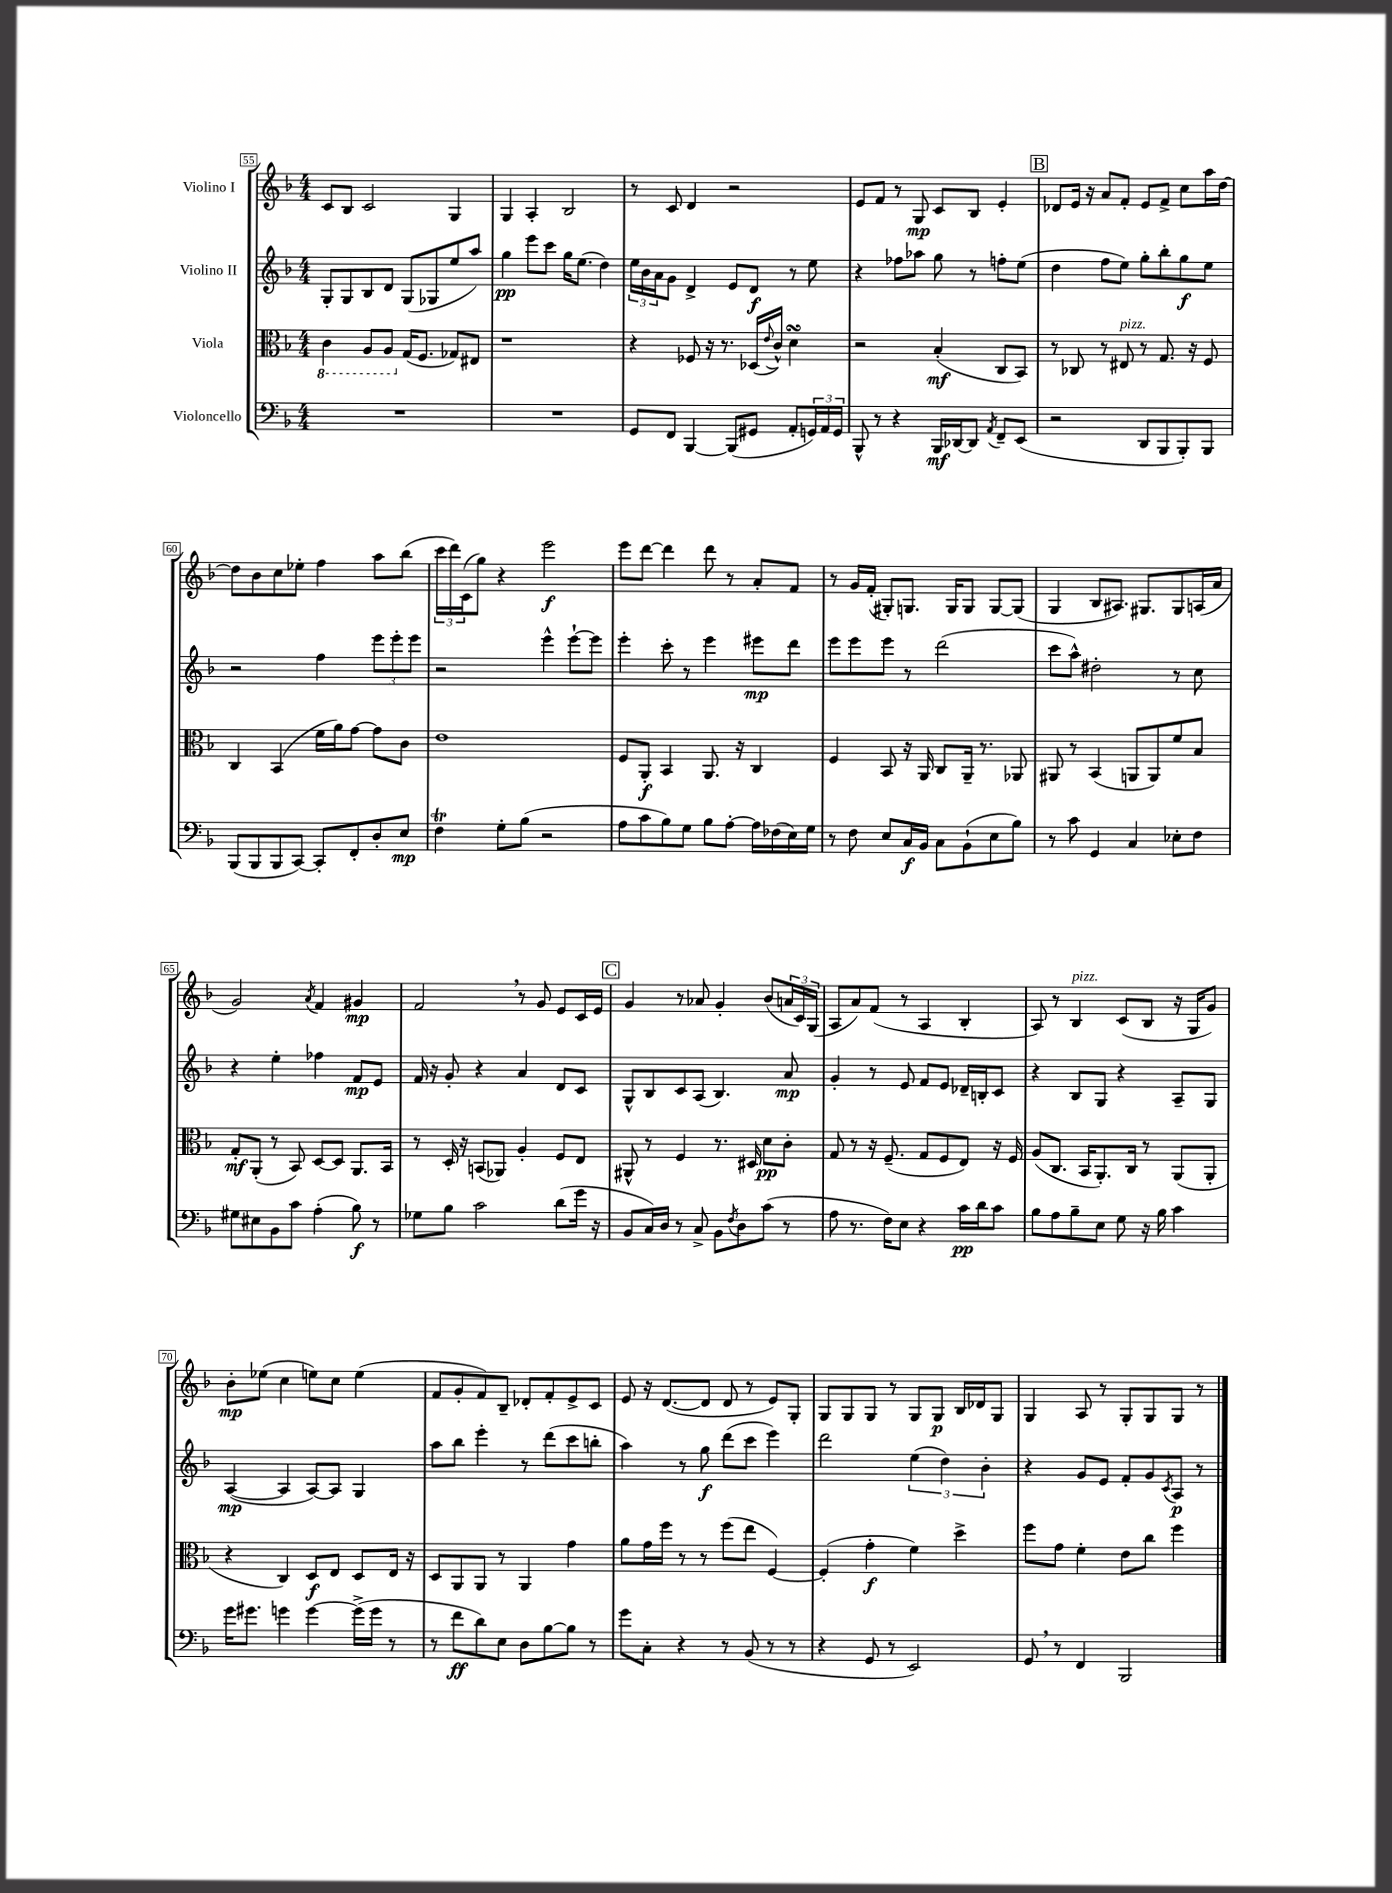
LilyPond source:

<<
\new StaffGroup <<
\new Staff = "s0" \with { instrumentName = "Violino I" } {
    \clef treble \key f \major \numericTimeSignature \time 4/4
    c'8 bes8 c'2 g4 |
    g4 a4-. bes2 |
    r8 c'8 d'4 r2 |
    e'8 f'8 r8 g8\mp c'8 bes8 e'4-. |
    \mark \markup { \box "B" } des'8 e'16 r16 a'8 f'8-. e'8 f'8-> c''8 a''16 d''16~ |
    d''8 bes'8 c''8 ees''8-. f''4 a''8 bes''8( |
    \tuplet 3/2 { c'''16 d'''16) c'16( } g''8) r4 e'''2\f |
    e'''8 d'''8~ d'''4 d'''8 r8 a'8-. f'8 |
    r8 g'16 f'16-.( gis8-.) g8. g16 g8 g8~ g8( |
    g4 bes8 ais8.) gis8. gis8 a16( a'16 |
    g'2) \acciaccatura { a'8 } f'4 gis'4\mp |
    f'2 \breathe r8 g'8 e'8 c'16 e'16 |
    \mark \markup { \box "C" } g'4 r8 aes'8 g'4-. bes'8( \tuplet 3/2 { a'16 c'16) g16( } |
    a8 a'8) f'8( r8 a4 bes4-. |
    a8) r8 bes4^\markup { \italic "pizz." } c'8( bes8 r16 g16 g'8) |
    bes'8-.\mp ees''8( c''4 e''8) c''8 e''4( |
    f'8 g'8-. f'8) bes8-- des'8-. f'8-. e'8-> c'8 |
    e'8 r16 d'8.~( d'8 d'8 r8 e'8) g8-. |
    g8 g8 g8 r8 g8 g8\p bes16 des'16 g8 |
    g4 a8 r8 g8-. g8 g8 r8 \bar "|." |
}
\new Staff = "s1" \with { instrumentName = "Violino II" } {
    \clef treble \key f \major \numericTimeSignature \time 4/4
    g8-. g8 bes8 d'8 g8( ges8 e''8 a''8) |
    g''4\pp e'''8 c'''8 g''16 e''8.( d''4) |
    \tuplet 3/2 { e''16 bes'16 a'16 } g'8 d'4-> e'8 d'8\f r8 e''8 |
    r4 fes''8 aes''8 g''8 r8 f''8-. e''8( |
    \mark \markup { \box "B" } d''4 f''8 e''8) g''8-. bes''8-. g''8\f e''8 |
    r2 f''4 \tuplet 3/2 { e'''8 e'''8-. e'''8 } |
    r2 e'''4-^ e'''8~-! e'''8 |
    e'''4-. c'''8-. r8 e'''4 eis'''8\mp d'''8 |
    e'''8 e'''8 e'''8 r8 d'''2( |
    c'''8 a''8-^) dis''2-. r8 c''8 |
    r4 e''4-. fes''4 f'8\mp e'8 |
    f'16 r16 g'8-. r4 a'4 d'8 c'8 |
    \mark \markup { \box "C" } g8-^ bes8 c'8 a8( bes4.) a'8\mp |
    g'4-. r8 e'8 f'8 e'8 des'16-- b16-. c'8 |
    r4 bes8 g8 r4 a8-- g8 |
    a4~\mp( a4 a8~) a8 g4 |
    a''8 bes''8 e'''4-. r8 d'''8( c'''8 b''8-. |
    a''4) r8 g''8\f d'''8( c'''8 e'''4) |
    d'''2 \tuplet 3/2 { e''4( d''4) bes'4-. } |
    r4 g'8 e'8 f'8-. g'8 \acciaccatura { c'8 } a8\p r8 \bar "|." |
}
\new Staff = "s2" \with { instrumentName = "Viola" } {
    \clef alto \key f \major \numericTimeSignature \time 4/4
    \ottava #-1 c4 a,8 a,8 \ottava #0 g16( f8. ges8) eis8 |
    r1 |
    r4 fes8 r16 r8. des16( \appoggiatura { e'8 } c'16-^) d'4\turn |
    r2 bes4-.\mf( c8 bes,8) |
    \mark \markup { \box "B" } r8 ces8 r8 eis8^\markup { \italic "pizz." } r8 g8. r16 f8 |
    c4 bes,4( f'16 a'16) g'8~ g'8 c'8 |
    e'1 |
    f8 a,8-.\f bes,4 a,8. r16 c4 |
    f4 bes,8 r16 a,16 c8 a,16-- r8. aes,8 |
    ais,8 r8 bes,4( a,8 a,8) f'8 bes8 |
    g8-.\mf a,8-.( r8 bes,8) d8~ d8 a,8. bes,16 |
    r8 d16-. r16 b,8( aes,8) a4-. f8 e8 |
    \mark \markup { \box "C" } ais,8-^ r8 f4 r8. dis16 d'8\pp c'8-. |
    g8 r8 r16 f8.--( g8 f8 e8) r16 f16 |
    a8( c8. bes,16 a,8.-.) c16 r8 a,8( a,8-. |
    r4 c4) d8\f e8 d8 e16 r16 |
    d8 a,8 a,8 r8 a,4 g'4 |
    a'8 g'16 f''16 r8 r8 f''8( e''8 f4~) |
    f4-.( g'4-.\f f'4) d''4-> |
    f''8 g'8 f'4-. e'8 c''8 f''4 \bar "|." |
}
\new Staff = "s3" \with { instrumentName = "Violoncello" } {
    \clef bass \key f \major \numericTimeSignature \time 4/4
    R1 |
    R1 |
    g,8 f,8 bes,,4~ bes,,8( gis,8 a,8-. \tuplet 3/2 { g,16) a,16 g,16 } |
    bes,,8-^ r8 r4 bes,,16\mf des,16~ des,8 \acciaccatura { a,8 } f,8-- e,8( |
    \mark \markup { \box "B" } r2 d,8 bes,,8 bes,,8-.) bes,,8 |
    bes,,8( bes,,8 bes,,8 c,8~) c,8-. f,8-. d8-. e8\mp |
    f4\trill g8-. bes8( r2 |
    a8 c'8 bes8) g8 bes8 a8~-. a16 fes16( e16) g16 |
    r8 f8 e8 c16\f bes,16 c8 bes,8-!( e8 bes8) |
    r8 c'8 g,4 c4 ees8-. f8 |
    gis8 eis8 bes,8 c'8 a4-.( bes8\f) r8 |
    ges8 bes8 c'2 d'8( g'16 r16 |
    \mark \markup { \box "C" } bes,8 c16) d16 r8 c8-> bes,8 \acciaccatura { f8 } d8 c'8( r8 |
    a8 r8. f16) e8 r4 c'16\pp d'16 c'8 |
    bes8 a8 bes8-- e8 g8 r16 bes16 c'4 |
    g'16 gis'8. g'4 g'4~ g'16->( g'16 r8 |
    r8 f'8\ff d'8) e8 d8 bes8~ bes8 r8 |
    g'8 c8-. r4 r8 bes,8( r8 r8 |
    r4 g,8 r8 e,2) |
    g,8 \breathe r8 f,4 bes,,2 \bar "|." |
}
>>
>>
\layout { \context { \Score currentBarNumber = #55 \override BarNumber.stencil = #(make-stencil-boxer 0.1 0.3 ly:text-interface::print) } }
